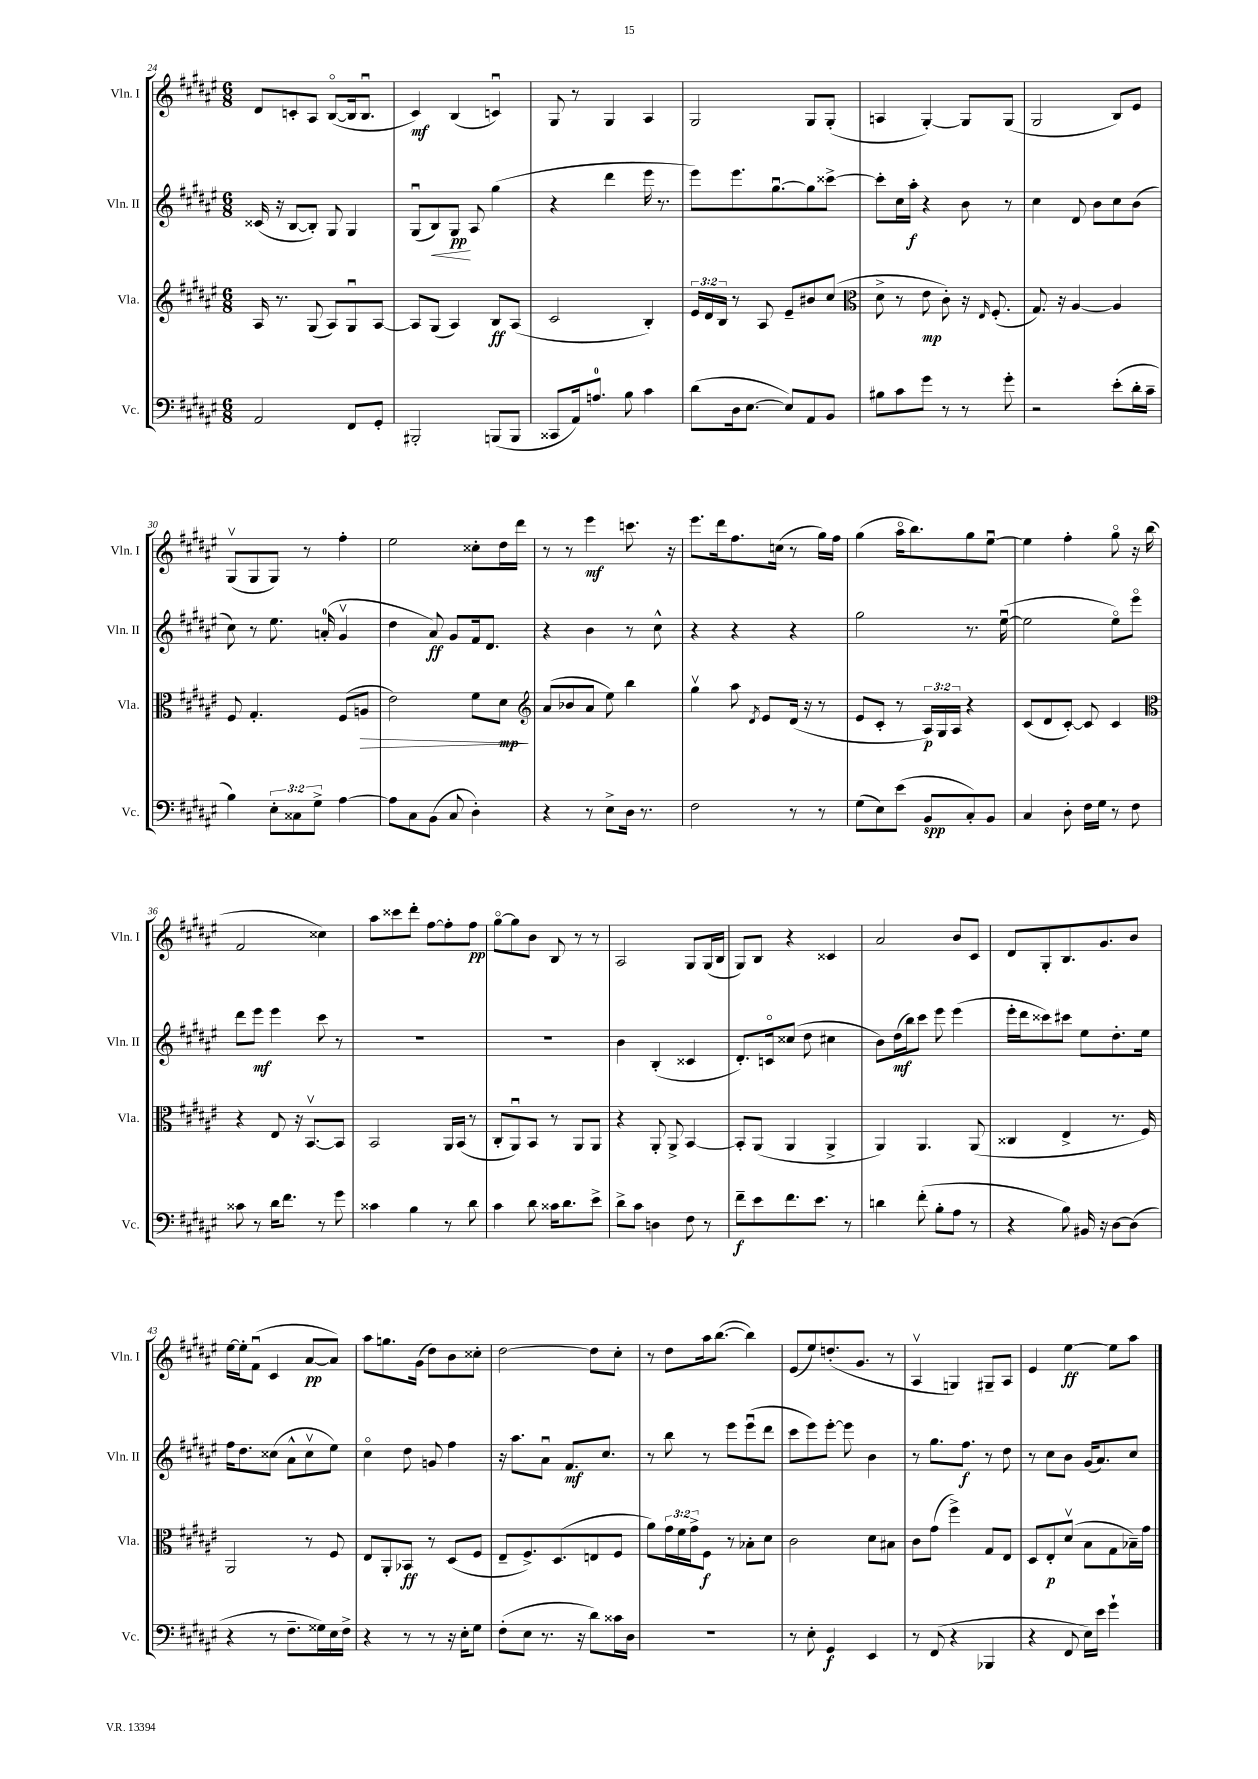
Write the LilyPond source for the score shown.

<<
\new StaffGroup <<
\new Staff = "s0" \with { instrumentName = "Vln. I" shortInstrumentName = "Vln. I" } {
    \clef treble \key fis \major \numericTimeSignature \time 6/8
    dis'8 c'8-. ais8 b8~\flageolet( b16 b8.\downbow |
    cis'4\mf) b4( c'4\downbow) |
    gis8 r8 gis4 ais4 |
    gis2 gis8 gis8-.( |
    a4 gis4~-.) gis8 gis8( |
    gis2 b8) eis'8 |
    gis8\upbow( gis8 gis8) r8 fis''4-. |
    eis''2 cisis''8-. dis''16 dis'''16 |
    r8 r8 eis'''4\mf c'''8. r16 |
    eis'''8. dis'''16 fis''8. c''16( r8 gis''16) fis''16 |
    gis''4( ais''16\flageolet b''8.) gis''8 eis''8~\downbow |
    eis''4 fis''4-. gis''8\flageolet r16 b''16( |
    fis'2 cisis''4) |
    ais''8 cisis'''8 dis'''8-. fis''8~ fis''8-. fis''8\pp |
    gis''8~\flageolet gis''8 b'8 b8 r8 r8 |
    ais2 gis8 gis16( b16 |
    gis8) b8 r4 cisis'4 |
    ais'2 b'8 cis'8 |
    dis'8 gis8-. b8. gis'8. b'8 |
    eis''16~ eis''16-. fis'8\downbow( cis'4 ais'8~\pp ais'8) |
    ais''8 g''8. gis'16( dis''8) b'8 cisis''8-. |
    dis''2~ dis''8 cis''8-. |
    r8 dis''8 ais''16 b''8.~( b''4) |
    eis'8( eis''8) d''8.-.( gis'8. r8 |
    ais4\upbow g4) gis8-- ais8 |
    eis'4 eis''4~\ff eis''8 ais''8 \bar "|." |
}
\new Staff = "s1" \with { instrumentName = "Vln. II" shortInstrumentName = "Vln. II" } {
    \clef treble \key fis \major \numericTimeSignature \time 6/8
    cisis'16( r16 b8~ b8-.) gis8 gis4 |
    gis8\downbow( b8\<) gis8\pp\! ais8 gis''4( |
    r4 dis'''4 eis'''16 r8. |
    eis'''8) eis'''8. gis''8.~\downbow gis''8 cisis'''8~-> |
    cisis'''8-. cis''16 ais''16-.\f r4 b'8 r8 |
    cis''4 dis'8 b'8 cis''8 b'8( |
    cis''8) r8 eis''8. a'16-0-.( gis'4\upbow |
    dis''4 ais'8\ff) gis'8 fis'16 dis'8. |
    r4 b'4 r8 cis''8-^ |
    r4 r4 r4 |
    gis''2 r8. eis''16~\downbow( |
    eis''2 eis''8\flageolet) eis'''8\flageolet |
    dis'''8 eis'''8\mf eis'''4 cis'''8 r8 |
    R2. |
    R2. |
    b'4 b4-.( cisis'4 |
    dis'8.-.) c'16\flageolet cisis''8( dis''8 cis''4 |
    b'8) dis''16\mf( b''16) cis'''8 eis'''8 eis'''4( |
    eis'''16-. dis'''16 cisis'''8) cis'''8 eis''8 dis''8.-. eis''16 |
    fis''16 dis''8. cisis''8( ais'8-^ cisis''8\upbow eis''8) |
    cis''4\flageolet dis''8 g'8 fis''4 |
    r16 ais''8. ais'8\downbow fis'8.\mf cis''8. |
    r8 b''8 r8 eis'''8 eis'''8\downbow( dis'''8 |
    cis'''8 eis'''8) eis'''8~-. eis'''8 b'4 |
    r8 gis''8. fis''8.\f r8 dis''8 |
    r8 cis''8 b'8 gis'16( ais'8.) cis''8 \bar "|." |
}
\new Staff = "s2" \with { instrumentName = "Vla." shortInstrumentName = "Vla." } {
    \clef treble \key fis \major \numericTimeSignature \time 6/8 \override Staff.TupletNumber.text = #tuplet-number::calc-fraction-text
    ais16 r8. gis8( ais8) gis8\downbow ais8~ |
    ais8 gis8( ais4) b8\ff ais8( |
    cis'2 b4-.) |
    \tuplet 3/2 { eis'16 dis'16 b16 } r8 ais8 eis'8-- bis'8 cis''8( |
    \clef alto dis'8-> r8 eis'8\mp cis'8-.) r16 \grace { eis16 } fis8.-.( |
    gis8.) r16 ais4~ ais4 |
    fis8 gis4.-. fis8( a8\> |
    eis'2) fis'8 dis'8\mp\! |
    \clef treble ais'8( bes'8 ais'8 eis''8) b''4 |
    gis''4\upbow ais''8 \acciaccatura { dis'8 } eis'8 dis'16( r16 r8 |
    eis'8 cis'8-. r8 \tuplet 3/2 { ais16\p) gis16 ais16 } r4 |
    cis'8( dis'8 cis'8~-.) cis'8 cis'4 |
    \clef alto r4 eis8 r16 b,8.~\upbow b,8 |
    b,2 ais,16 b,16( r8 |
    cis8-. ais,8\downbow) b,8 r8 ais,8 ais,8 |
    r4 ais,8-. ais,8-> b,4~ |
    b,8-. ais,8( ais,4 ais,4-> |
    ais,4) ais,4. ais,8( |
    cisis4 eis4-> r8. fis16) |
    ais,2 r8 fis8 |
    eis8 ais,8-. bes,8\ff r8 dis8( fis8 |
    eis8-- fis8.->) dis8.( e8 fis8 |
    ais'8) \tuplet 3/2 { gis'16 fis'16 gis'16-> } fis8\f r8 bes8-. dis'8 |
    cis'2 dis'8 bis8 |
    cis'8 gis'8( fis''4->) gis8 eis8 |
    dis8 eis8-.\p dis'8\upbow( b8 gis8 bes16--) gis'16 \bar "|." |
}
\new Staff = "s3" \with { instrumentName = "Vc." shortInstrumentName = "Vc." } {
    \clef bass \key fis \major \numericTimeSignature \time 6/8 \override Staff.TupletNumber.text = #tuplet-number::calc-fraction-text
    ais,2 fis,8 gis,8-. |
    bis,,2-. b,,8( b,,8 |
    cisis,8 ais,16) a8.-0 b8 cis'4 |
    dis'8( dis16 eis8.~ eis8) ais,8 b,8 |
    bis8 cis'8 gis'8 r8 r8 gis'8-. |
    r2 eis'8-.( dis'16-. cis'16-- |
    b4) \tuplet 3/2 { eis8-. cisis8 gis8-> } ais4~ |
    ais8 cis8 b,8( cis8 dis4-.) |
    r4 r8 eis8-> dis16 r8. |
    fis2 r8 r8 |
    gis8( eis8) eis'8( b,8\spp cis8-.) b,8 |
    cis4 dis8-. fis16 gis16 r8 fis8 |
    cisis'8 r8 dis'16 fis'8. r8 gis'8 |
    cisis'4 b4 r8 dis'8 |
    cis'4 dis'8 cisis'16 dis'8. eis'8-> |
    dis'8-> cis'8 d4 fis8 r8 |
    fis'8--\f eis'8 fis'8. eis'8. r8 |
    d'4 fis'8-.( b8-. ais8 r8 |
    r4 b8) bis,16 r16 dis8~ dis8( |
    r4 r8 fis8.-- gisis16) eis16 fis16-> |
    r4 r8 r8 r16 eis16-. gis8 |
    fis8-.( eis8 r8. r16 dis'8) cisis'16 dis16 |
    R2. |
    r8 eis8-. gis,4\f eis,4 |
    r8 fis,8( r4 bes,,4 |
    r4 fis,8 eis16) eis'16 gis'4-! \bar "|." |
}
>>
>>
\layout { \context { \Score currentBarNumber = #24 } }
